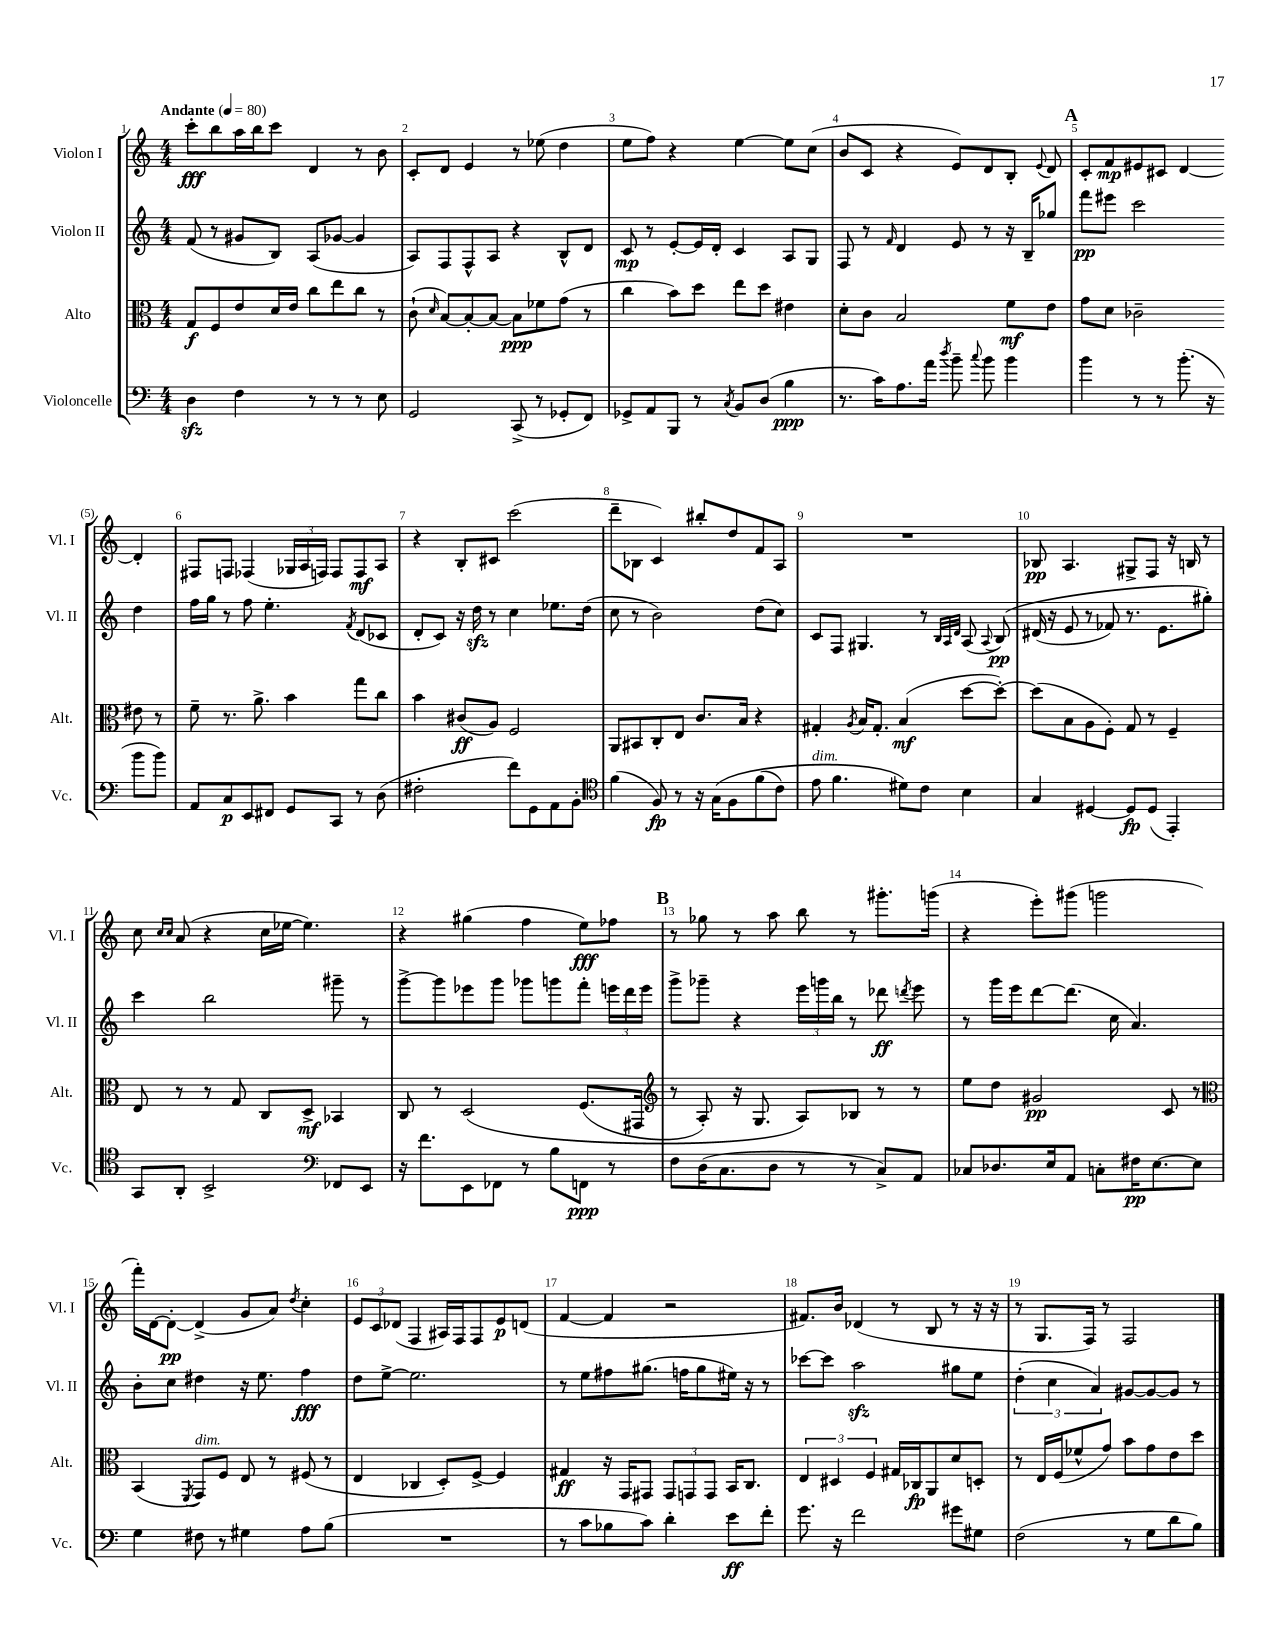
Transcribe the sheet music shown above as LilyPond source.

<<
\new StaffGroup <<
\new Staff = "s0" \with { instrumentName = "Violon I" shortInstrumentName = "Vl. I" } {
    \clef treble \key c \major \numericTimeSignature \time 4/4 \tempo "Andante" 4 = 80
    \autoBeamOff c'''8[-.\fff b''8 a''16 b''16 c'''8] d'4 r8 b'8 |
    c'8[-. d'8] e'4 r8 ees''8( d''4 |
    e''8[ f''8]) r4 e''4~ e''8[ c''8]( |
    b'8[ c'8] r4 e'8[) d'8 b8]-. \appoggiatura { e'8 } d'8 |
    \mark \markup { \bold "A" } c'8[-. f'8\mp eis'8 cis'8] d'4~ d'4-. |
    fis8[ f8] fes4( \tuplet 3/2 { ges16[ a16 f16]) } f8[ f8\mf a8] |
    r4 b8[-. cis'8] c'''2( |
    d'''8[-- bes8] c'4) bis''8[-. d''8 f'8 a8] |
    R1 |
    bes8\pp a4. gis8[-> f8] r16 b16 r8 |
    c''8 \grace { c''16[ c''16] } a'8( r4 c''16[ ees''16]~ ees''4.) |
    r4 gis''4( f''4 e''8[\fff) fes''8] |
    \mark \markup { \bold "B" } r8 ges''8 r8 a''8 b''8 r8 gis'''8.[-. g'''16]( |
    r4 e'''8[-.) gis'''8]( g'''2 |
    f'''16[-.) d'16~ d'8]~-.\pp d'4->( g'8[ a'8]) \acciaccatura { d''8 } c''4-. |
    \tuplet 3/2 { e'8[ c'8 des'8]( } f4 ais16[) f16 f8 e'8\p d'8]( |
    f'4~ f'4 r2 |
    fis'8.[) b'16] des'4( r8 b8 r8 r16 r16 |
    r8 g8.[ f16]) r8 f2 \bar "|." |
}
\new Staff = "s1" \with { instrumentName = "Violon II" shortInstrumentName = "Vl. II" } {
    \clef treble \key c \major \numericTimeSignature \time 4/4
    \autoBeamOff f'8( r8 gis'8[ b8]) a8[( ges'8]~ ges'4 |
    a8[) f8 f8-^ a8] r4 b8[-^ d'8] |
    c'8\mp r8 e'8[~-. e'16 d'16]-. c'4 a8[ g8] |
    f8 r8 \grace { f'16 } d'4 e'8 r8 r16 b16[-- ges''8] |
    \mark \markup { \bold "A" } f'''8[\pp eis'''8] c'''2 d''4 |
    f''16[ g''16] r8 f''8 e''4.-. \acciaccatura { f'8 } d'8[( ces'8] |
    d'8[-. c'8]) r16 d''16\sfz r8 c''4 ees''8.[ d''16]( |
    c''8 r8 b'2) d''8[( c''8]) |
    c'8[ f8] gis4. r8 \grace { b32[ a32 d'32] } a8( \appoggiatura { a8 } b8\pp)\( |
    dis'16( r16 e'8 r8 fes'8) r8. e'8.[ gis''8]-.\) |
    c'''4 b''2 gis'''8-- r8 |
    g'''8[~-> g'''8 ees'''8 g'''8] ges'''8[ g'''8 f'''8]-. \tuplet 3/2 { e'''16[ d'''16 e'''16] } |
    \mark \markup { \bold "B" } g'''8[-> ges'''8]-- r4 \tuplet 3/2 { e'''16[ g'''16 b''16] } r8 des'''8\ff \acciaccatura { d'''8 } e'''8 |
    r8 g'''16[ e'''16 d'''8~ d'''8.]( c''16 a'4.) |
    b'8[-. c''8] dis''4 r16 e''8. f''4\fff |
    d''8[ e''8]~-> e''2. |
    r8 e''8[ fis''8 gis''8.]( f''16[ gis''8 eis''16]) r16 r8 |
    ces'''8[~ ces'''8] a''2\sfz gis''8[ e''8] |
    \tuplet 3/2 { d''4-.( c''4 a'4) } gis'8[~ gis'8~ gis'8] r8 \bar "|." |
}
\new Staff = "s2" \with { instrumentName = "Alto" shortInstrumentName = "Alt." } {
    \clef alto \key c \major \numericTimeSignature \time 4/4
    \autoBeamOff g8[\f f8 e'8 d'16 e'16] c''8[ e''8 c''8] r8 |
    c'8-!( \grace { d'16 } b8[~) b8~-. b8]~ b8[\ppp fes'8 g'8]( r8 |
    c''4 b'8[) d''8] e''8[ d''8] eis'4 |
    d'8[-. c'8] b2 f'8[\mf e'8] |
    \mark \markup { \bold "A" } g'8[ d'8] ces'2-- eis'8 r8 |
    f'8-- r8. a'8.-> b'4 g''8[ c''8] |
    b'4 cis'8[\ff( a8]) f2 |
    a,8[ bis,8 c8-. e8] c'8.[ b16] r4 |
    gis4-. \acciaccatura { a8 } b16[ gis8.]-. b4\mf( d''8[~ d''8]~-.) |
    d''8[( b8 a8 f8]-.) g8 r8 f4-- |
    e8 r8 r8 g8 c8[ d8]->\mf bes,4 |
    c8 r8 d2\( f8.[( gis,16] |
    \mark \markup { \bold "B" } \clef treble r8 a8-.) r16 g8. a8[\) bes8] r8 r8 |
    e''8[ d''8] gis'2\pp c'8 r8 |
    \clef alto b,4( \acciaccatura { f,8 } g,8[^\markup { \italic "dim." }) f8] e8 r8 fis8( r8 |
    e4 ces4 d8[-.) f8]~-> f4 |
    gis4\ff r16 g,16[ gis,8] \tuplet 3/2 { gis,8[ g,8 g,8] } b,16[ c8.] |
    \tuplet 3/2 { e4 dis4 f4 } gis16[ ces16\fp a,8 d'8 d8]-. |
    r8 e16[ f16( fes'8-^ g'8]) b'8[ g'8 e'8 d''8] \bar "|." |
}
\new Staff = "s3" \with { instrumentName = "Violoncelle" shortInstrumentName = "Vc." } {
    \clef bass \key c \major \numericTimeSignature \time 4/4
    \autoBeamOff d4\sfz f4 r8 r8 r8 e8 |
    g,2 c,8->( r8 ges,8[-. f,8]) |
    ges,8[-> a,8 b,,8] r8 \acciaccatura { c8 } b,8[ d8]( b4\ppp |
    r8. c'16[) a8. a'16] \acciaccatura { d''8 } b'8-- \appoggiatura { c''8 } b'8 b'4 |
    \mark \markup { \bold "A" } b'4 r8 r8 b'8.-.( r16 b'8[ b'8]) |
    a,8[ c8\p e,8 fis,8] g,8[ c,8] r8 d8( |
    fis2-. f'8[) g,8 a,8 b,8]-. |
    \clef tenor f'4( f8\fp) r8 r16 g16[\( f8 f'8( c'8]) |
    e'8^\markup { \italic "dim." } f'4. dis'8[\) c'8] b4 |
    g4 dis4~ dis8[\fp dis8]( e,4-.) |
    g,8[ a,8]-. b,2-> \clef bass fes,8[ e,8] |
    r16 f'8.[ e,8 fes,8] r8 b8[ f,8]\ppp r8 |
    \mark \markup { \bold "B" } f8[ d16( c8. d8] r8 r8 c8[->) a,8] |
    ces8[ des8. e16 a,8] c8[-. fis16\pp e8.~ e8] |
    g4 fis8 r8 gis4 a8[ b8]( |
    R1 |
    r8 c'8[ bes8 c'8]) d'4-. e'8[\ff f'8]-. |
    g'8. r16 f'2 gis'8[ gis8] |
    f2( r8 g8[ d'8 b8]) \bar "|." |
}
>>
>>
\layout { \context { \Score \override BarNumber.break-visibility = ##(#f #t #t) barNumberVisibility = #all-bar-numbers-visible } }
